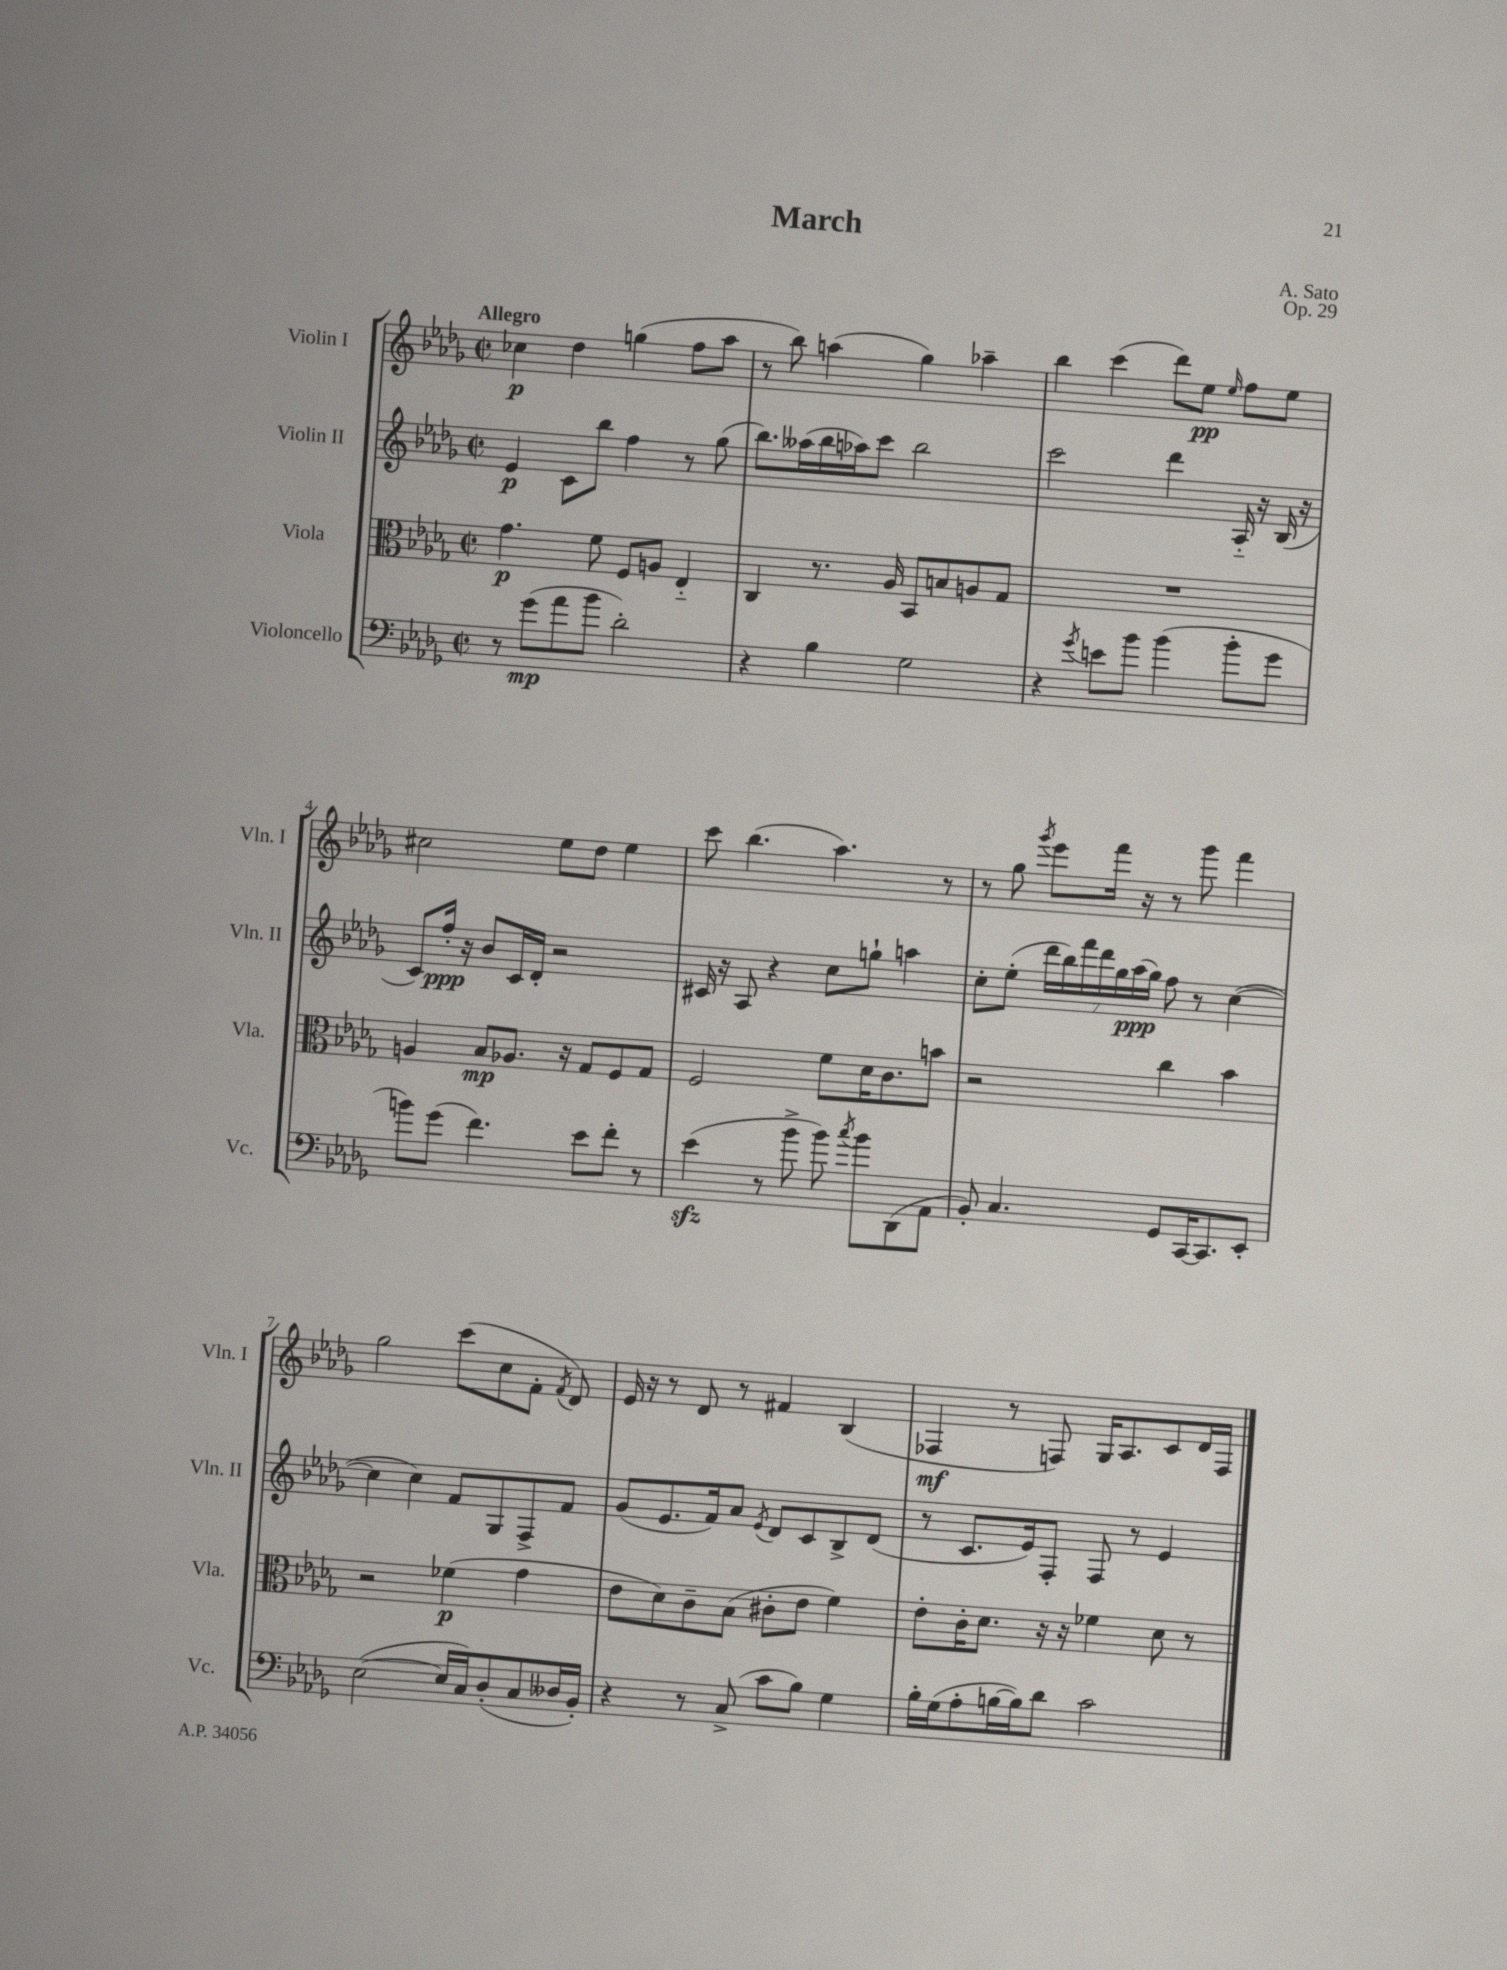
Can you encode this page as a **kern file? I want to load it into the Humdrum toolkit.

**kern	**kern	**kern	**kern
*staff4	*staff3	*staff2	*staff1
*clefF4	*clefC3	*clefG2	*clefG2
*k[b-e-a-d-g-]	*k[b-e-a-d-g-]	*k[b-e-a-d-g-]	*k[b-e-a-d-g-]
*M2/2	*M2/2	*M2/2	*M2/2
*met(c|)	*met(c|)	*met(c|)	*met(c|)
8r	4.g-\	4e-/	4cc-\
(8g-\L	.	.	.
8a-\	.	8c\L	4dd-\
8b-\J	8f\	8bb-\J	.
2d-'\)	8F/L	4ff\	(4gg\
.	8A/J	.	.
.	4E-'~/	8r	8ff\L
.	.	(8gg-\	8aa-\J
=	=	=	=
4r	4C/	8.bb-\L)	8r
.	.	.	8bb-\)
.	.	(16aa--\L	.
4B-\	8.r	16bb-\	(4aa\
.	.	16aa-\J)	.
.	.	8ccc\J	.
.	16A-/	.	.
2G-\	8BB-/L	2bb-\	4gg-\)
.	8B/	.	.
.	8A/	.	4aa-~\
.	8G-/J	.	.
=	=	=	=
4r	1r	2ccc\	4bb-\
8qg-/	.	.	.
8e\L	.	.	(4ccc\
8b-\J	.	.	.
(4b-\	.	4ddd-\	8ddd-\L)
.	.	.	8ee-\J
.	.	.	16qqee-/
8b-'\L	.	16A-'~/	8ff\L
.	.	16r	.
8g-\J	.	(16B-/	8ee-\J
.	.	16r	.
=	=	=	=
8b\L)	4A/	8c/L)	2cc#\
(8g-\J	.	16ff'/Jk	.
.	.	16r	.
4.f\)	8B-/L	8b-/L	.
.	8.A-/J	16c/L	.
.	.	16d-'/JJ	.
.	.	2r	8ee-\L
.	16r	.	.
8e-\L	8G-/L	.	8dd-\J
8f'\J	8F/	.	4ee-\
8r	8G-/J	.	.
=	=	=	=
(4e-\	2F/	16c#/	8ccc\
.	.	16r	.
.	.	8A-/	(4.bb-\
8r	.	4r	.
8b-^\	.	.	.
8b-\)	8f\L	8cc\L	4.aa-\)
8qcc/	.	.	.
8b-\L	16d-\K	8gg`\J	.
.	8.c\	.	.
(8DD-\	.	4aa\	.
8AA-\J	8b\J	.	8r
=	=	=	=
8BB-'/)	2r	8cc'\L	8r
4.C/	.	(8ee-'\J	8gg-\
.	.	.	8qggg-/
.	.	28ddd-\LL	8eee-\L
.	.	28bb-\)	.
.	.	28fff\	.
.	.	28ddd-\	.
.	.	.	16fff\Jk
.	.	28gg-\	.
.	.	(28aa-\	.
.	.	.	16r
.	.	28gg-\JJ)	.
8GG-/L	4cc\	8ff\	8r
[16CC/K	.	8r	8ggg-\
8.CC/]	.	.	.
.	4b-\	([4cc\	4fff\
8EE-'/J	.	.	.
=	=	=	=
([2E-\	2r	4cc\]	2gg-\
.	.	4cc\)	.
16E-/]LL	(4f-\	8f/L	(8ccc\L
16C/J)	.	.	.
(8D-'/	.	8G-/	8cc\
8C/	4g-\	8F^/	8f'\J
.	.	.	8qf/
16D--/L	.	8f/J	8d-/)
16BB-'/JJ)	.	.	.
=	=	=	=
4r	8e-\L	(8g-/L	16e-/
.	.	.	16r
.	8d-\)	8.e-/	8r
8r	8c~\	.	8d-/
.	.	16f/k)	.
(8C^/	(8B-\J	8a-/J	8r
.	.	8qe-/	.
8c\L	8c#'\L	8d-/L	4f#/
8B-\J)	8e-\J	8c/	.
4G-\	4f\)	8B-^/	(4B-/
.	.	(8d-/J	.
=	=	=	=
16B-'\LL	8e-'\L	8r	4F-/
(16G-\J	.	.	.
8A-'\	16c'\K	8.c/L	.
.	8.d-\J	.	.
[16B\L	.	.	8r
16B\]J)	.	16e-/k)	.
8d-\J	16r	8F'/J	8F/)
.	16r	.	.
2c\	4f-\	8F/	16G-/LK
.	.	.	8.A-/
.	.	8r	.
.	8d-\	4e-/	8c/
.	8r	.	16d-/L
.	.	.	16F/JJ
==	==	==	==
*-	*-	*-	*-
